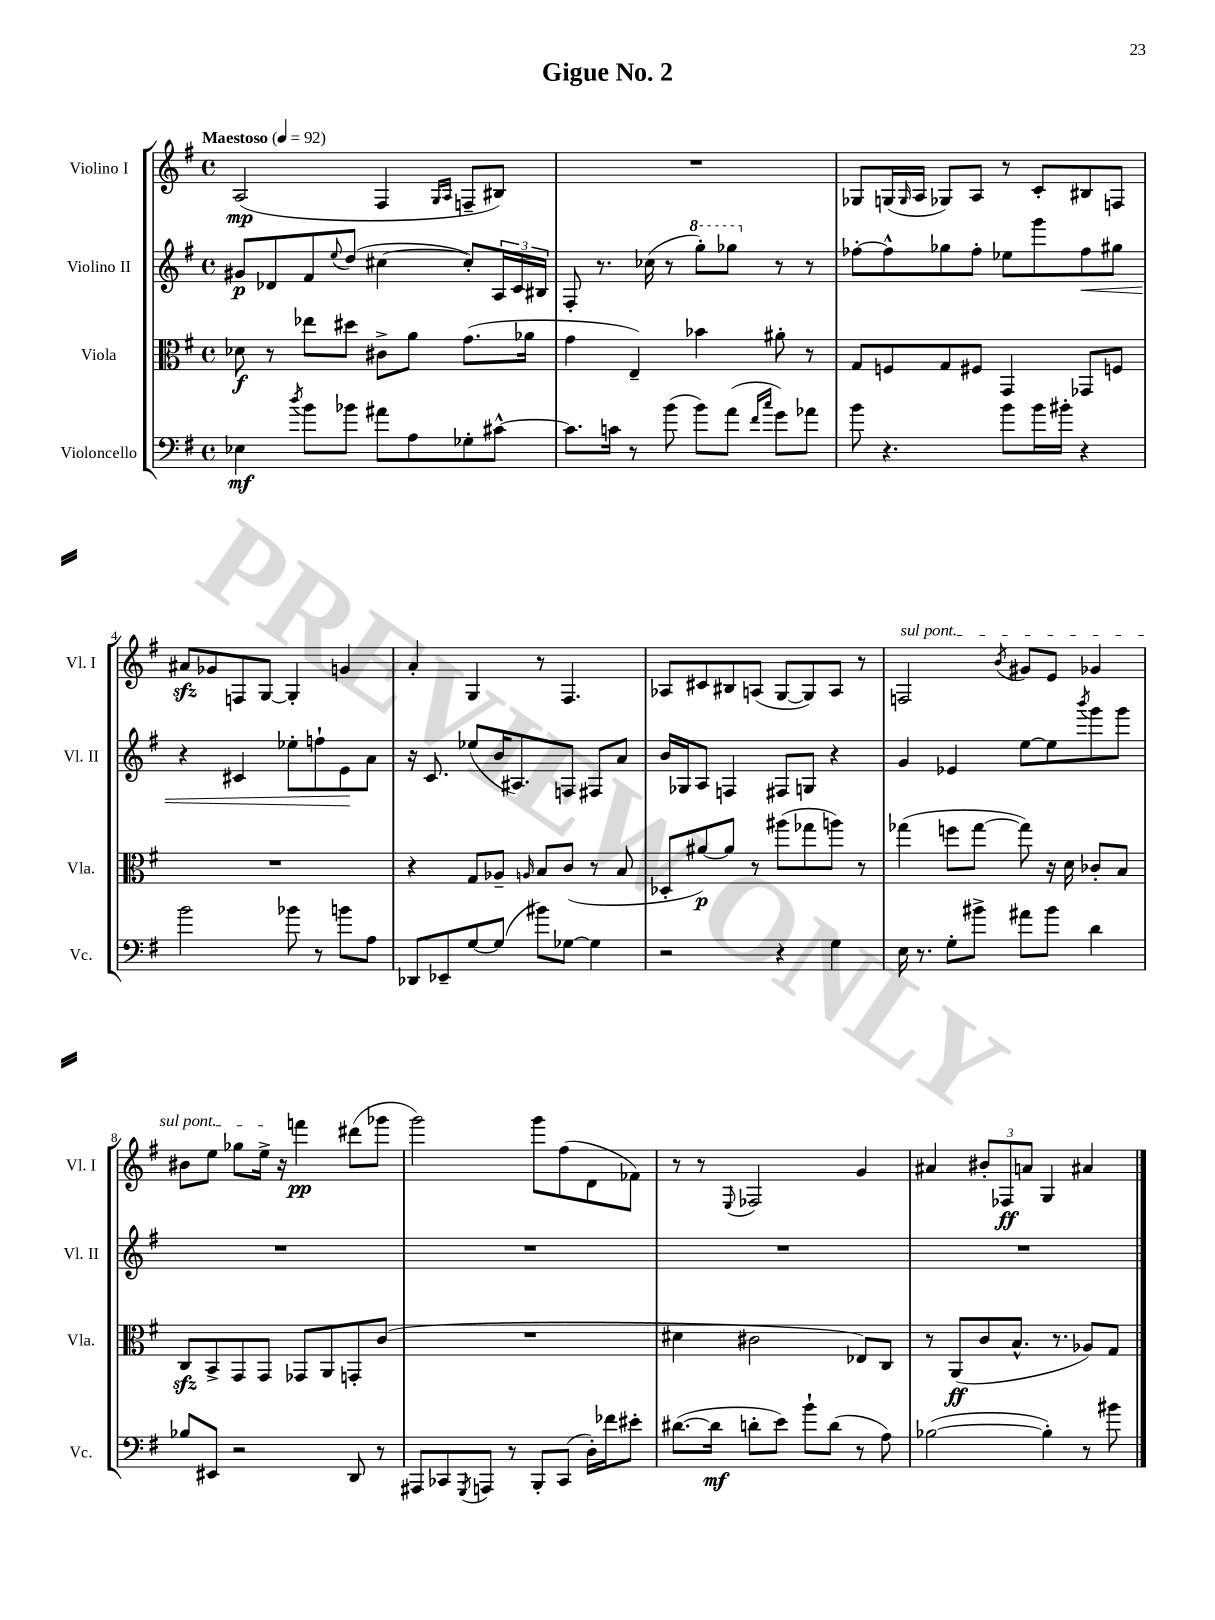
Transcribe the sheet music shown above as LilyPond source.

\header { title = "Gigue No. 2" }
<<
\new StaffGroup <<
\new Staff = "s0" \with { instrumentName = "Violino I" shortInstrumentName = "Vl. I" } {
    \clef treble \key g \major \defaultTimeSignature \time 4/4 \tempo "Maestoso" 4 = 92
    a2\mp( fis4 \grace { g16 a16 } f8-- bis8) |
    R1 |
    ges8 g16( \grace { g16 } a16 ges8) a8 r8 c'8-. bis8 f8 |
    ais'8\sfz ges'8 f8 g8~ g4-. g'4 |
    a'4-. g4 r8 fis4. |
    aes8 cis'8 bis8 a8( g8~ g8) a8 r8 |
    \once \override TextSpanner.bound-details.left.text = \markup { \italic "sul pont." } f2\startTextSpan \acciaccatura { b'8 } gis'8 e'8 ges'4 |
    bis'8 e''8 ges''8 e''16->\stopTextSpan r16 f'''4\pp dis'''8( ges'''8 |
    g'''2) g'''8 fis''8( d'8 fes'8) |
    r8 r8 \appoggiatura { e8 } fes2 g'4 |
    ais'4 \tuplet 3/2 { bis'8-. fes8\ff a'8 } g4 ais'4 \bar "|." |
}
\new Staff = "s1" \with { instrumentName = "Violino II" shortInstrumentName = "Vl. II" } {
    \clef treble \key g \major \defaultTimeSignature \time 4/4
    gis'8\p des'8 fis'8 \appoggiatura { e''8 } d''8( cis''4~ cis''8-.) \tuplet 3/2 { a16 c'16 bis16 } |
    fis8-. r8. ces''16( r8 \ottava #1 g'''8-.) ges'''8 \ottava #0 r8 r8 |
    fes''8~-. fes''8-^ ges''8 fes''8-. ees''8 g'''8 fes''8\< gis''8 |
    r4 cis'4 ees''8-. f''8-! e'8\! a'8 |
    r16 c'8. ees''8( b'16 ais8.) f8 fis8 a'8 |
    b'16 ges16 a8 f4 fis8 g8 r4 |
    g'4 ees'4 e''8~ e''8 \acciaccatura { b'''8 } g'''8 g'''8 |
    R1 |
    R1 |
    R1 |
    R1 \bar "|." |
}
\new Staff = "s2" \with { instrumentName = "Viola" shortInstrumentName = "Vla." } {
    \clef alto \key g \major \defaultTimeSignature \time 4/4
    des'8\f r8 ees''8 dis''8 cis'8-> a'8 g'8.( aes'16 |
    g'4 e4--) bes'4 ais'8-. r8 |
    g8 f8 g8 fis8 g,4 ges,8 f8 |
    R1 |
    r4 g8 aes8-- \grace { a16 } b8 c'8( r8 b8 |
    des8-. ais'8~\p) ais'8 r8 ais''8( ges''8 a''8) r8 |
    ges''4( f''8 ges''8~ ges''8) r16 d'16 ces'8-. b8 |
    c8\sfz b,8-> g,8 g,8 ges,8 a,8 g,8-. c'8( |
    R1 |
    dis'4 cis'2 ees8) c8 |
    r8 a,8\ff( c'8 b8.-^ r8. aes8) g8 \bar "|." |
}
\new Staff = "s3" \with { instrumentName = "Violoncello" shortInstrumentName = "Vc." } {
    \clef bass \key g \major \defaultTimeSignature \time 4/4
    ees4\mf \acciaccatura { d''8 } b'8 bes'8 ais'8 a8 ges8-. cis'8~-^ |
    cis'8. c'16 r8 b'8( b'8) a'8( \grace { fis'16 c''16 } g'8) aes'8 |
    b'8 r4. b'8 b'16 bis'16-. r4 |
    b'2 bes'8 r8 b'8 a8 |
    des,8 ees,8-- g8~ g8( bis'8) ges8~ ges4 |
    r2 r4 g4 |
    e16 r8. g8-. bis'8-> ais'8 bis'8 d'4 |
    bes8 eis,8 r2 d,8 r8 |
    ais,,8 ces,8 \acciaccatura { g,,8 } a,,8 r8 b,,8-. ces,8( d16-.) fes'16 eis'8-. |
    dis'8.~( dis'16\mf d'8-. e'8) b'8-! d'8( r8 a8) |
    bes2~( bes4-.) r8 bis'8 \bar "|." |
}
>>
>>
